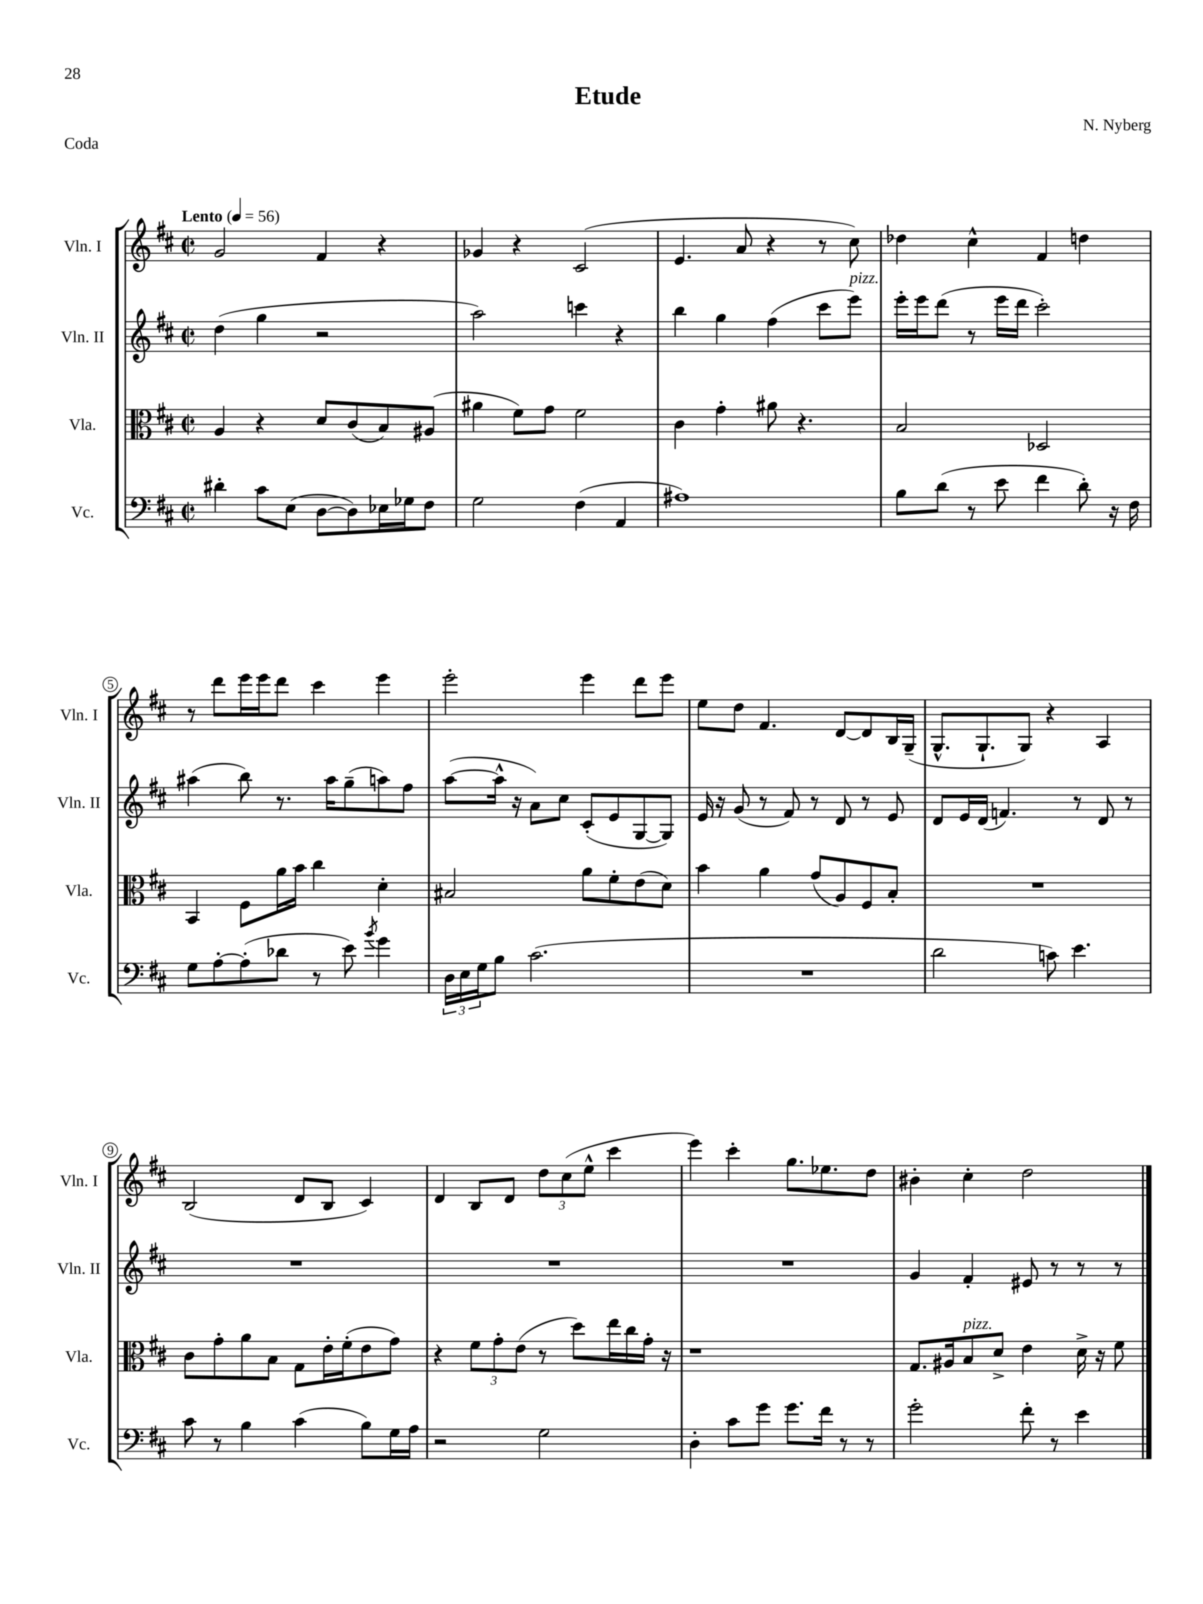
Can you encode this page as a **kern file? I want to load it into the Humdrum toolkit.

**kern	**kern	**kern	**kern
*staff4	*staff3	*staff2	*staff1
*clefF4	*clefC3	*clefG2	*clefG2
*k[f#c#]	*k[f#c#]	*k[f#c#]	*k[f#c#]
*M2/2	*M2/2	*M2/2	*M2/2
*met(c|)	*met(c|)	*met(c|)	*met(c|)
*MM56	*MM56	*MM56	*MM56
4d#'	4A	(4dd	2g
8c#	4r	4gg	.
(8E	.	.	.
[8D	8d	2r	4f#
8D])	(8c#	.	.
16E-	8B)	.	4r
16G-	.	.	.
8F#	(8A#	.	.
=	=	=	=
2G	4a#	2aa)	4g-
.	8f#)	.	4r
.	8g	.	.
(4F#	2f#	4ccc	(2c#
4AA	.	4r	.
=	=	=	=
1A#)	4c#	4bb	4.e
.	4g'	4gg	.
.	.	.	8a
.	8a#	(4ff#	4r
.	4.r	.	.
.	.	8ccc#	8r
.	.	8eee)	8cc#)
=	=	=	=
8B	2B	16eee'	4dd-
.	.	16eee	.
(8d	.	(8ddd	.
8r	.	8r	4cc#^^
8e	.	16eee	.
.	.	16ddd	.
4f#	2D-	2ccc#')	4f#
8d')	.	.	4dd
16r	.	.	.
16F#	.	.	.
=	=	=	=
8G	4BB	(4aa#	8r
[8A'	.	.	8ddd
(8A']	8F#	8bb)	16eee
.	.	.	16eee
8d-	16a	8.r	8ddd
.	16b	.	.
8r	4cc#	.	4ccc#
.	.	16aa#	.
8e)	.	(8gg~	.
8qb	.	.	.
4g	4d'	8aa)	4eee
.	.	8ff#	.
=	=	=	=
24D	2B#	([8aa	2eee'
24E	.	.	.
24G	.	.	.
8B	.	16aa^^]	.
.	.	16r	.
(2.c#	.	8a)	.
.	.	8cc#	.
.	8a	(8c#'	4eee
.	8f#'	8e	.
.	(8e	[8G	8ddd
.	8d)	8G])	8eee
=	=	=	=
1r	4b	16e	8ee
.	.	16r	.
.	.	(8g	8dd
.	4a	8r	4.f#
.	.	8f#)	.
.	(8g	8r	.
.	8A)	8d	[8d
.	8F#	8r	8d]
.	8B'	8e	16B
.	.	.	(16G~
=	=	=	=
2d	1r	8d	8.G^^
.	.	16e	.
.	.	(16d	8.G`
.	.	4.f)	.
.	.	.	8G)
8c)	.	.	4r
4.e	.	8r	.
.	.	8d	4A
.	.	8r	.
=	=	=	=
8c#	8c#	1r	(2B
8r	8g'	.	.
4B	8a	.	.
.	8B	.	.
(4c#	8G	.	8d
.	16e'	.	8B
.	(16f#'	.	.
8B)	8e	.	4c#)
16G	8g)	.	.
16A	.	.	.
=	=	=	=
2r	4r	1r	4d
.	12f#	.	8B
.	12g'	.	.
.	.	.	8d
.	(12e	.	.
2G	8r	.	12dd
.	.	.	(12cc#
.	8dd)	.	.
.	.	.	12ee^^
.	16ee	.	4ccc#
.	16cc#	.	.
.	16g'	.	.
.	16r	.	.
=	=	=	=
4D'	1r	1r	4eee)
8c#	.	.	4ccc#'
8g	.	.	.
8.g	.	.	8.gg
16f#	.	.	8.ee-
8r	.	.	.
8r	.	.	8dd
=	=	=	=
2g'	8.G	4g	4b#'
.	16A#	.	.
.	8B	4f#'	4cc#'
.	8d^	.	.
8f#'	4e	8e#	2dd
8r	.	8r	.
4e	16d^	8r	.
.	16r	.	.
.	8f#	8r	.
==	==	==	==
*-	*-	*-	*-
